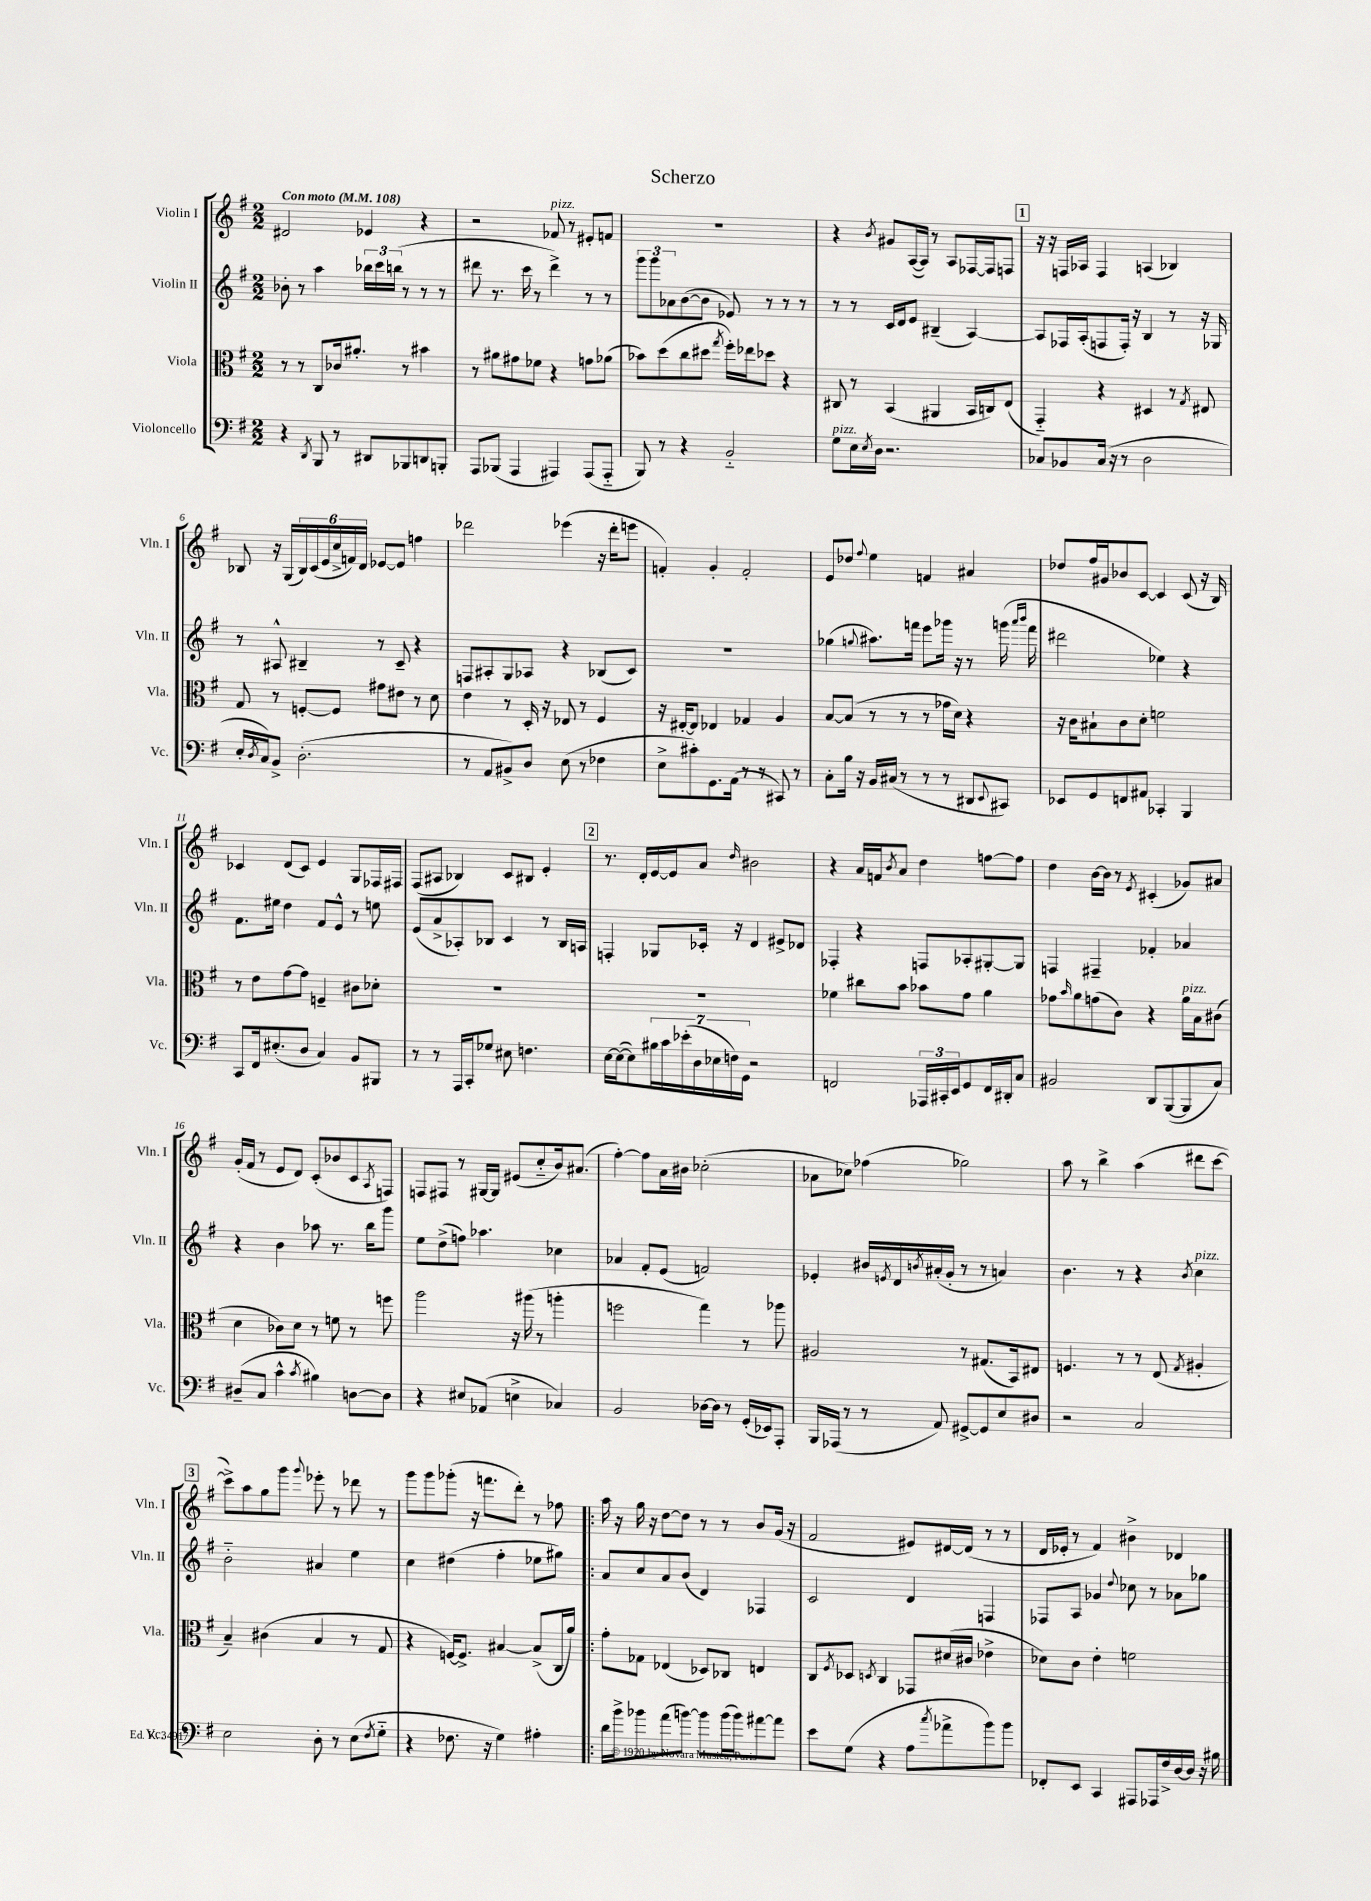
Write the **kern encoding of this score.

**kern	**kern	**kern	**kern
*staff4	*staff3	*staff2	*staff1
*clefF4	*clefC3	*clefG2	*clefG2
*k[f#]	*k[f#]	*k[f#]	*k[f#]
*M2/2	*M2/2	*M2/2	*M2/2
*MM108	*MM108	*MM108	*MM108
4r	8r	8b-'\	2d#/
.	8r	8r	.
8qDD/	.	.	.
8BBB/	8C/L	4aa\	.
8r	16c-/k	.	.
.	8.a#'/J	.	.
8DD#/L	.	24bb-\LL	4e-/
.	.	24ccc\	.
.	.	(24bb\JJ	.
8BBB-/	8r	8r	.
8DD/	4b#\	8r	4r
8BBB'/J	.	8r	.
=	=	=	=
8AAA/L	8r	8ddd#\	2r
(8BBB-/J	8a#\L	8.r	.
4AAA/	8g#\	.	.
.	.	16ccc\	.
.	8f-\J	8r	.
4AAA#/)	4r	4ddd#^\)	8f-/
.	.	.	8r
(8AAA#/L	8g\L	8r	8e#'/L
8AAA#'~/J	(8a-\J	8r	8f/J
=	=	=	=
8BBB/)	8b-\L)	12ggg\L	1r
.	.	12ggg\	.
8r	(8dd\	.	.
.	.	12a-\	.
4r	8cc\	([8b\	.
.	8dd#\J	8b\]J	.
.	8qgg/	.	.
2BB'~/	16ff#'\LL)	8e-/)	.
.	16ee-\J	.	.
.	8dd-\J	8r	.
.	4r	8r	.
.	.	8r	.
=	=	=	=
8G\L	8C#/	8r	4r
16E\L	8r	8r	.
8qE/	.	.	.
16D\JJ	.	.	.
.	.	.	8qb/
2.r	(4BB/	16c/LL	8g#/L
.	.	16d/J	.
.	.	8e/J	([16A/L
.	.	.	16A/]JJ)
.	4AA#/	(4B#~/	8r
.	.	.	8A/L
.	16BB/LL	[4A/)	[16F-/L
.	16C/J)	.	16F-/]J
.	(8E/J	.	8F/J
=	=	=	=
8C-/L	4GG'~/)	8A/]L	16r
.	.	.	16r
8BB-/	.	16F-/L	16F/LL
.	.	(16A'/J	16A-/JJ
(16C-/Jk	4r	8F/	4F/
16r	.	.	.
8r	.	16F'/Jk)	.
.	.	16r	.
2D\	4D#/	4B/	(4A/
.	8r	8r	4B-/)
.	8qG/	.	.
.	8E#/	16r	.
.	.	16G-/	.
=	=	=	=
16E'/LL	8G/	8r	8B-/
8qD/	.	.	.
16C/J)	.	.	.
8BB^/J	8r	8A#^^/	16r
.	.	.	(16G/LL
(2.D'\	[8F'/L	4B#~/	24B-/)
.	.	.	(24c/
.	.	.	24e/
.	8F/]J	.	24cc^/
.	.	.	24f/)
.	.	.	24d/JJ
.	8g#\L	8r	[8e-/L
.	8e#\J	8c~/	8e-/]J
.	8r	4r	4ff\
.	8d\	.	.
=	=	=	=
8r	4e\	8F/L	2ddd-\
8AA/L	.	8A#'/	.
8BB#^/)	8r	8G/	.
8D/J	16D'/	8A-/J	.
.	16r	.	.
(8E\	8E-/	4r	(4eee-\
8r	8r	.	.
4F-\	4F#/	(8B-/L	16r
.	.	.	16ddd-'\LK
.	.	8c/J)	8eee\J
=	=	=	=
8E^\L	16r	1r	4f'/)
.	[16E#'/LK	.	.
8c#'\)	8E#/]J	.	.
8.GG\	4E-/	.	4g'/
(16AA\Jk	.	.	.
8r	4G-/	.	2f'/
8r	.	.	.
8CC#/)	4A/	.	.
8r	.	.	.
=	=	=	=
8C'\L	[8B/L	(4gg-\	8e/L
16B\Jk	(8B/]J	.	8dd-/J
16r	.	.	.
.	.	8qqgg/	8qqff#/
16BB/LL	8r	8.aa#\L)	4ee\
(16C#/JJ	.	.	.
8r	8r	.	.
.	.	16fff\Jk	.
8r	8r	8eee\L	4f/
8r	16g-\LL	16ggg-\Jk	.
.	16d\JJ)	16r	.
8DD#/L	4r	8r	4a#/
8qqEE/	.	.	.
8CC#/J)	.	(16ggg\	.
.	.	16qqaaa/LL	.
.	.	16qqbbb/JJ	.
.	.	16fff\	.
=	=	=	=
8EE-/L	16r	2ddd#\	8dd-/L
.	16c\LK	.	.
8GG/	8B#`\	.	16ff#/L
.	.	.	16g#/J
8FF/	8c\	.	8b-/
8AA#/J	8d'\J	.	[8c/J
4CC-'/	2f\	4ee-\)	4c/]
4BBB/	.	4r	(8c/
.	.	.	16r
.	.	.	16B/)
=	=	=	=
8CC/L	8r	8.f#\L	4c-/
16FF#/k	8e\L	.	.
(8.E#'/	.	16ee#\Jk	.
.	[8g\	4dd\	(8d/L
8D/J	8g\]J	.	8c-/J)
4C/)	4F~/	8f#/L	4e/
.	.	8e^^/J	.
8BB/L	8c#\L	8r	8G/L
8BBB#/J	8d-'\J	8ee\	16F-/L
.	.	.	16F#/JJ
=	=	=	=
8r	1r	(8e/L	(8F#/L
8r	.	8a^/	8A#/J
16AAA/LL	.	8A-'/)	4B-/)
16CC'/J	.	.	.
8G-/J	.	8B-/J	.
8E#\	.	4c/	8c/L
4.F\	.	.	8B#/J
.	.	8r	4e'/
.	.	16B-/LL	.
.	.	16A/JJ	.
=	=	=	=
[16E\LL	1r	4F'/	8.r
(16E\_J	.	.	.
8E\])	.	.	.
.	.	.	16d'/LL
28B#\L	.	8G-/L	[16e/
28c\	.	.	.
.	.	.	16e/]J
(28e-'\	.	.	.
28D\	.	.	.
.	.	16c-'/Jk	8a/J
28E-\	.	.	.
28F\)	.	.	.
.	.	16r	.
28GG\JJ	.	.	.
.	.	.	16qqdd/
2r	.	4d/	2b#\
.	.	8e#^/L	.
.	.	8d-/J	.
=	=	=	=
2FF/	4f-\	4F-'/	4r
.	8cc#\L	4r	16a/LL
.	.	.	16f/J
.	.	.	8qb/
.	8b\J	.	8a/J
24AAA-/LL	8b-\L	8F/L	4dd\
24CC#'/	.	.	.
24EE/J	.	.	.
8GG/	8g\J	8A-'/	.
16FF/L	4a\	[8G#'/	[8ff\L
16DD#'/J	.	.	.
8C/J	.	8G#/]J	8ff\]J
=	=	=	=
2BB#/	8g-\L	4F/	4dd\
.	16qqb/	.	.
.	8a\	.	.
.	(8g\	4F#~/	[16b\LL
.	.	.	16b\]JJ
.	8c\J)	.	8r
.	.	.	8qe/
8DD/L	4r	4f-'/	(4c#'/
([8BBB/	.	.	.
8BBB/]	16a\LL	4a-/	8g-/L)
.	16B\J	.	.
8C/J)	(8c#\J	.	8a#/J
=	=	=	=
(8D#~/L	4d\	4r	(16g'/LL
.	.	.	16f#/JJ
8C/J	.	.	8r
4c^^\	8c-\L)	4b\	8e/L
.	8d\J	.	8d/J)
8qc/	.	.	.
4B#\)	8r	8aa-\	(8c'/L
.	8f\	8.r	8b-/
[8D\L	8r	.	8c/
.	.	16bb\LK	.
.	.	.	8qA/
8D\]J	8ff\	8ggg\J	8F/J)
=	=	=	=
4r	2aa\	8ee\L	8F/L
.	.	(8dd^\	8F#/J
8E#/L	.	8ff\J)	8r
(8AA-/J	.	4.aa-\	[16G#/LL
.	.	.	16G#/]JJ
4E^\	16r	.	(8e#/L
.	(16aa#\	.	.
.	8r	.	8cc'~/
4C-/)	4aa'\	4cc-\	16b/k)
.	.	.	(8.a#/J
=	=	=	=
2BB/	2ff\	4a-/	[4ff#'\)
.	.	8f#'/L	8ff#\]L
.	.	(8e/J	16a\L
.	.	.	16b#\JJ
[16D-\LL	4gg\)	2f/)	(2cc-'\
16D-\]JJ	.	.	.
8r	.	.	.
(16GG'/LL	8r	.	.
16EE-/J)	.	.	.
8AAA'/J	8aa-\	.	.
=	=	=	=
16BBB/LL	2A#/	4e-'/	8a-\L
(16AAA-/JJ	.	.	.
8r	.	.	8cc-\J)
8r	.	16b#/LL	(4ff-\
.	.	8qe/	.
.	.	16d/	.
.	.	8qb/	.
8AA/)	.	(16a#'/	.
.	.	16g'/JJ	.
[8GG#^/L	8r	8r	2gg-\)
8GG#/]	(8.G#/L	8r	.
8E/	.	4a/)	.
.	16BB/k)	.	.
8D#/J	8E#/J	.	.
=	=	=	=
2r	4.F/	4.b\	8aa\
.	.	.	8r
.	.	.	4bb^\
.	8r	8r	.
2C/	8r	4r	(4aa\
.	(8E/	.	.
.	8qG/	8qb/	.
.	4A#'/	4cc\	8ddd#\L
.	.	.	[8ccc\J
=	=	=	=
2E\	4B~/)	2b'~\	8ccc^\]L)
.	.	.	8aa\
.	(4c#\	.	8gg\
.	.	.	8ggg\J
.	.	.	8qqggg/
8D'\	4B/	4a#/	8eee-'\
8r	.	.	8r
(8E\L	8r	4ee\	8ddd-\
8qF#/	.	.	.
8G'~\J	8G/	.	8r
=	=	=	=
4r	4r	4cc\	8ggg\L
.	.	.	8ggg\
8.F-\	[16F/LK)	(4dd#\	(8ggg-'\J
.	8.F^/]J	.	.
.	.	.	16r
16r	.	.	8.fff\L
4G\)	[4B#/	4ff#'\	.
.	.	.	8ddd'\J)
4A#'\	(8B#^/]L	8ee-\L	8r
.	16C/L	8gg#\J)	8ff-\
.	16a/JJ)	.	.
=!|:	=!|:	=!|:	=!|:
16d\LL	8g'\L	8a/L	16aa\
16b^\J	.	.	16r
8b-\	8G-\J	8cc/	16gg\
.	.	.	16r
(8a\	(4E-/	8a/	[8dd\L
[8b\J)	.	(8b/J	8dd\]J
8b\]L	8D-/L)	4d/)	8r
(16b\L	8C-/J	.	8r
16b\J)	.	.	.
[8a#\	4E/	4F-/	8b/L
8a#\]J	.	.	(16g/Jk
.	.	.	16r
=	=	=	=
8e\L	8C/L	2c/	2f#/
.	8qF#/	.	.
(8G\J	8D-/J	.	.
.	8qD/	.	.
4r	4C/	.	.
8A\L	8GG-/L	4d/	8e#/L)
8qcc/	.	.	.
8a-^\	(16d#/L	.	[16d#/L
.	16c#/JJ	.	(16d#/]JJ
8b\)	4e-^\	4F/	8r
8b\J	.	.	8r
=	=	=	=
8FF-'/L	8d-\L)	8F-/L	16d/LL
.	.	.	16e-'/JJ
8EE/J	8c\J	8A/J	8r
4CC/	4e'\	4g-/	4f#/)
.	.	8qqdd/	.
8AAA#/L	2f\	8cc-\	4b#^\
16AAA-/L	.	8r	.
16F#^/	.	.	.
[16D/	.	8a-\L	4d-/
16D/]JJ	.	.	.
16r	.	8gg-\J	.
16B#\	.	.	.
==	==	==	==
*-	*-	*-	*-
